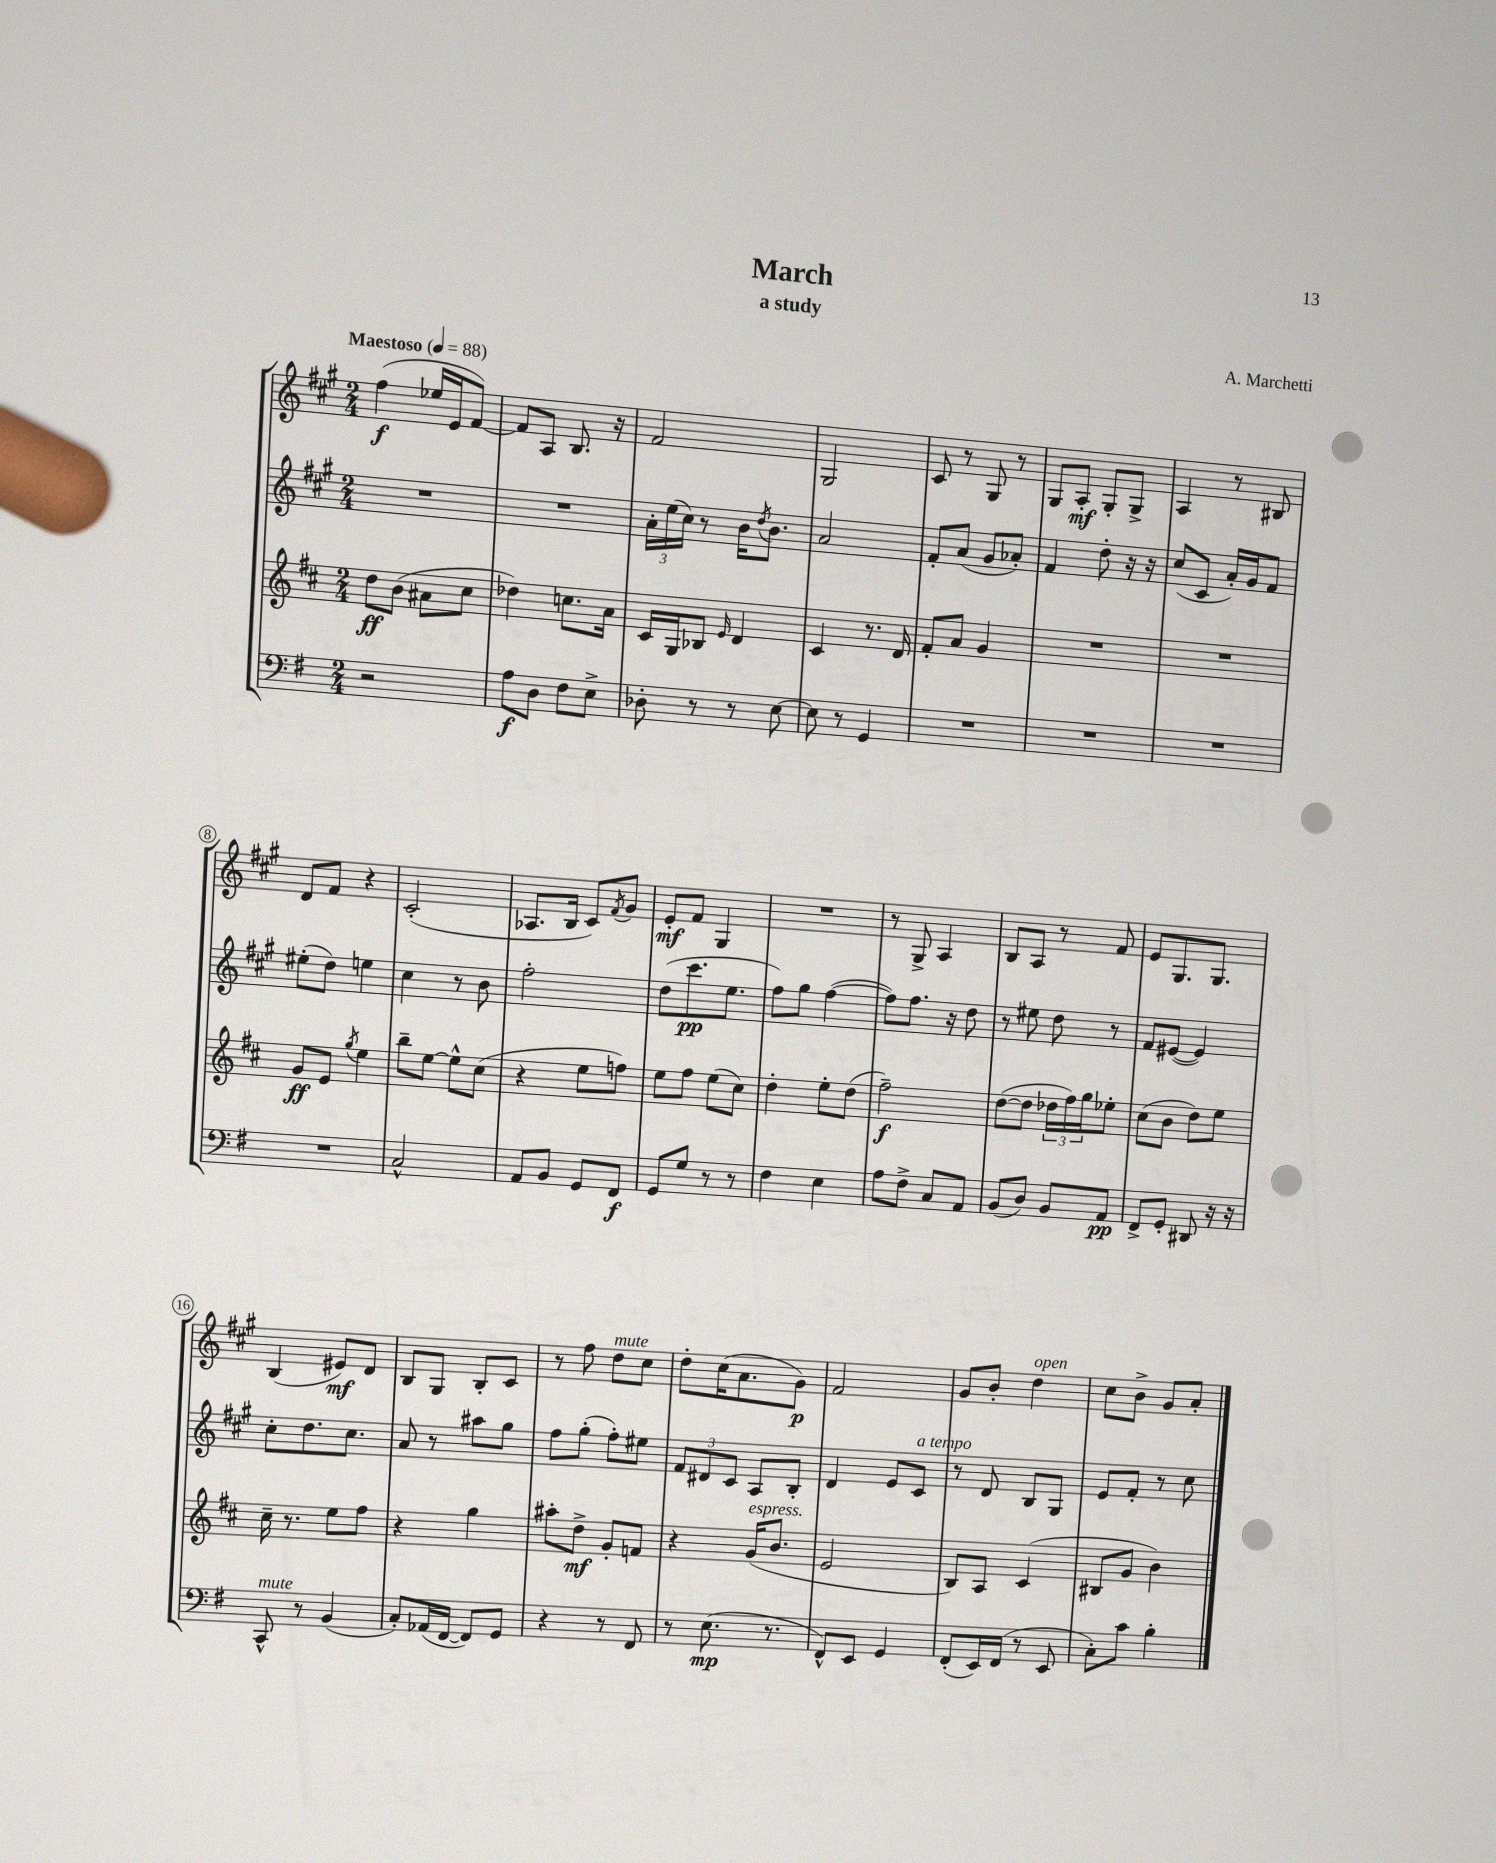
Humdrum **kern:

**kern	**kern	**kern	**kern
*staff4	*staff3	*staff2	*staff1
*clefF4	*clefG2	*clefG2	*clefG2
*k[f#]	*k[f#c#]	*k[f#c#g#]	*k[f#c#g#]
*M2/4	*M2/4	*M2/4	*M2/4
*MM88	*MM88	*MM88	*MM88
2r	8dd\L	2r	(4ff#\
.	(8b\J	.	.
.	8a#\L	.	16ee-/LL
.	.	.	16e/J
.	8cc#\J	.	[8f#/J)
=	=	=	=
8A\L	4dd-\)	2r	8f#/]L
8D\J	.	.	8A/J
8F#\L	8.cc\L	.	8.B/
8E^\J	.	.	.
.	16a\Jk	.	16r
=	=	=	=
8D-'\	16c#/LL	24a'\LL	2f#/
.	.	(24ee\	.
.	16G/J	.	.
.	.	24cc#\JJ)	.
8r	8B-/J	8r	.
.	16qqe/	.	.
8r	4d/	16b\LK	.
.	.	8qdd/	.
.	.	8.b\J	.
[8E\	.	.	.
=	=	=	=
8E\]	4c#/	2a/	2G#/
8r	.	.	.
4GG/	8.r	.	.
.	16d/	.	.
=	=	=	=
2r	8f#'/L	8f#'/L	8c#/
.	8a/J	(8a/J	8r
.	4g/	8g#/L	8G#/
.	.	8a-'/J)	8r
=	=	=	=
2r	2r	4f#/	8G#/L
.	.	.	8A'/J
.	.	8dd'\	8G#'/L
.	.	16r	8G#^/J
.	.	16r	.
=	=	=	=
2r	2r	(8cc#/L	4A/
.	.	8c#/J	.
.	.	16a'/LL)	8r
.	.	16g#/J	.
.	.	8f#/J	8B#/
=	=	=	=
2r	8g/L	(8ee#'\L	8d/L
.	8e/J	8dd\J)	8f#/J
.	8qgg/	.	.
.	4ee\	4ee\	4r
=	=	=	=
2C^^/	8bb~\L	4cc#\	(2c#'/
.	[8ee\J	.	.
.	8ee^^\]L	8r	.
.	(8cc#\J	8b\	.
=	=	=	=
8AA/L	4r	2ff#'\	8.A-/L
8BB/J	.	.	.
.	.	.	16B/Jk
8GG/L	8ee\L	.	8c#/L)
.	.	.	8qf#/
8FF#/J	8ff\J)	.	8g#/J
=	=	=	=
8GG/L	8ee\L	(8dd\L	8e'/L
8G/J	8ff#\J	8.ccc#\	8f#/J
8r	(8ee\L	.	4G#/
.	.	8.ee\J	.
8r	8cc#\J)	.	.
=	=	=	=
4F#\	4dd'\	8ff#\L)	2r
.	.	8gg#\J	.
4E\	8ee'\L	([4ff#\	.
.	(8dd\J	.	.
=	=	=	=
8A\L	2ff#~\)	8ff#\]L)	8r
8F#^\J	.	8.ff#\J	8G#^/
8C/L	.	.	4A/
.	.	16r	.
8AA/J	.	8dd\	.
=	=	=	=
(8BB/L	([8dd\L	8r	8B/L
8D/J)	8dd\]J	8ee#\	8A/J
8BB/L	24dd-\LL	8dd\	8r
.	24ff#\)	.	.
.	24gg\J	.	.
8AA/J	8ee-'\J	8r	8f#/
=	=	=	=
8FF#^/L	(8cc#\L	8f#/L	8e/L
8GG'/J	8b\J	([8e#/J	8.G#/
8DD#/	8dd\L)	4e#/])	.
.	.	.	8.G#/J
16r	8ee\J	.	.
16r	.	.	.
=	=	=	=
8CC^^/	16cc#~\	8cc#'\L	(4B/
.	8.r	.	.
8r	.	8.dd\	.
(4BB/	8ee\L	.	8e#/L)
.	.	8.cc#\J	.
.	8ff#\J	.	8d/J
=	=	=	=
8C'/L)	4r	8a/	8B/L
(16AA-/L	.	8r	8G#/J
[16FF#/JJ	.	.	.
8FF#/]L)	4gg\	8aa#\L	8B'/L
8GG/J	.	8gg#\J	8c#/J
=	=	=	=
4r	8aa#'\L	8ff#\L	8r
.	8dd^\J	(8gg#'\J	8ff#\
8r	8g'/L	8ff#'\L)	8dd\L
8FF#/	8f/J	8ee#\J	8cc#\J
=	=	=	=
8r	4r	12f#/L	8dd'\L
.	.	12d#/	.
(8.E\	.	.	(16cc#\K
.	.	12c#/J	.
.	.	.	8.a\
.	(16g/LK	8A/L	.
8.r	8.b/J	.	.
.	.	8B'/J	8g#\J)
=	=	=	=
8FF#^^/L)	2e/	4d/	2f#/
8EE/J	.	.	.
4GG/	.	8e/L	.
.	.	8c#/J	.
=	=	=	=
(8FF#'/L	8B/L)	8r	8g#/L
16EE/L)	8A/J	8d/	8b'/J
(16FF#/JJ	.	.	.
8r	(4c#/	8B/L	4dd\
8EE/	.	8G#/J	.
=	=	=	=
8C'\L)	8B#/L	8e/L	8cc#\L
8c\J	8g/J	8f#'/J	8b^\J
4B'\	4b\)	8r	8g#/L
.	.	8cc#\	8a'/J
==	==	==	==
*-	*-	*-	*-
